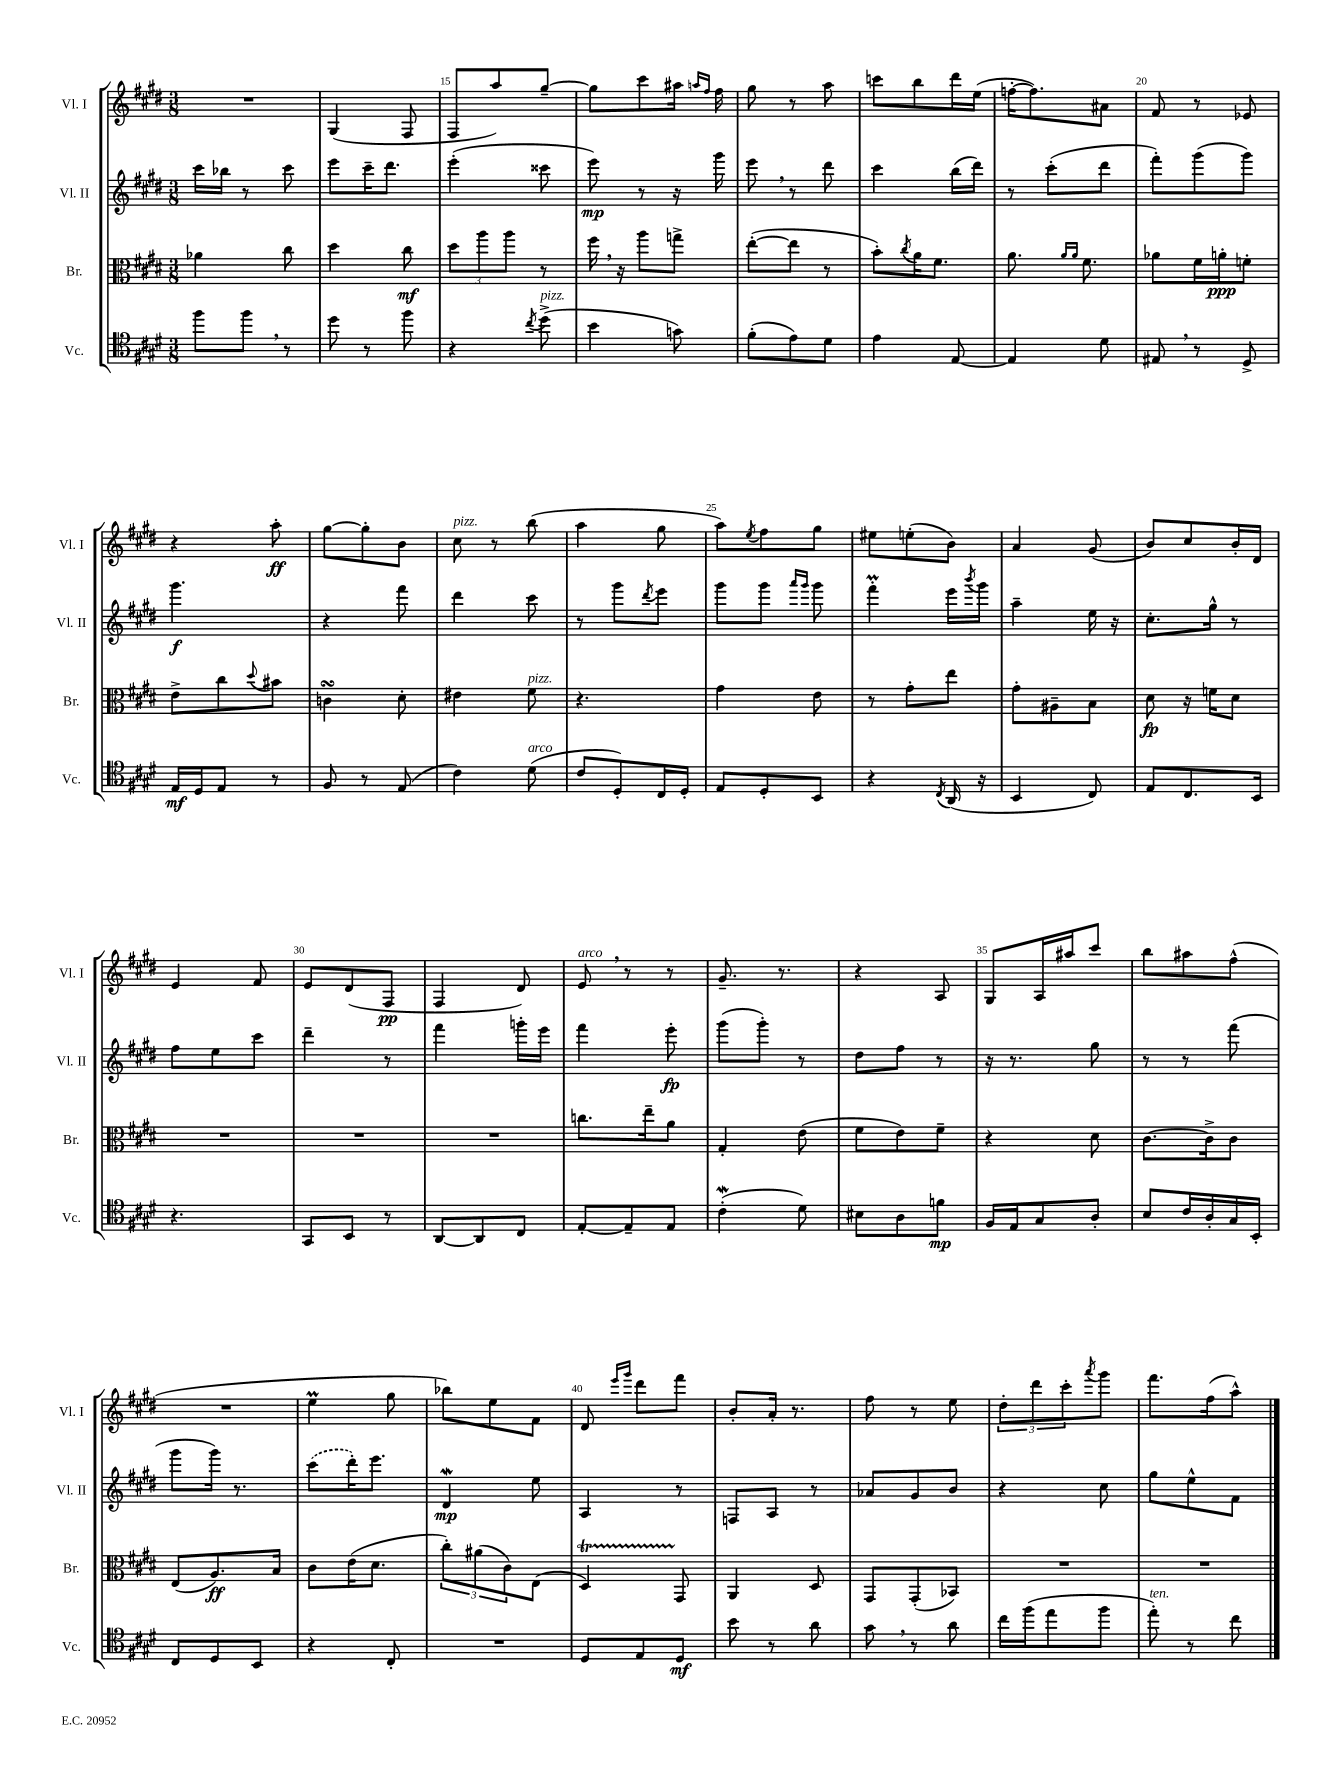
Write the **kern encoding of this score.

**kern	**dynam	**kern	**dynam	**kern	**dynam	**kern	**dynam
*part4	*part4	*part3	*part3	*part2	*part2	*part1	*part1
*staff4	*staff4	*staff3	*staff3	*staff2	*staff2	*staff1	*staff1
*I"Vc.	*	*I"Br.	*	*I"Vl. II	*	*I"Vl. I	*
*I'Vc.	*	*I'Br.	*	*I'Vl. II	*	*I'Vl. I	*
*clefC4	*	*clefC3	*	*clefG2	*	*clefG2	*
*k[f#c#g#d#]	*	*k[f#c#g#d#]	*	*k[f#c#g#d#]	*	*k[f#c#g#d#]	*
*M3/8	*	*M3/8	*	*M3/8	*	*M3/8	*
=13	=13	=13	=13	=13	=13	=13	=13
8ff#\L	.	4a-X\	.	16ccc#\LL	.	4.r	.
.	.	.	.	16bb-X\JJ	.	.	.
8ff#,\J	.	.	.	8r	.	.	.
8r	.	8cc#\	.	8ccc#\	.	.	.
=14	=14	=14	=14	=14	=14	=14	=14
8dd#\	.	4dd#\	.	8eee\L	.	(4G#/	.
8r	.	.	.	16ccc#~\K	.	.	.
.	.	.	.	8.ddd#\J	.	.	.
8ff#\	.	8cc#\	mf	.	.	8F#/	.
=15	=15	=15	=15	=15	=15	=15	=15
4r	.	12dd#\L	.	(4eee'\	.	8F#/L	.
.	.	12aa\	.	.	.	.	.
.	.	.	.	.	.	8aa/)	.
.	.	12aa\J	.	.	.	.	.
8qcc#/	.	.	.	.	.	.	.
!LO:TX:a:i:t=pizz.	!	!	!	!	!	!	!
(8dd#^\	.	8r	.	8ccc##X\	.	[8gg#~/J	.
=16	=16	=16	=16	=16	=16	=16	=16
4b\	.	16ff#,\	.	8eee\)	mp	8gg#\L]	.
.	.	16r	.	.	.	.	.
.	.	8aa\L	.	8r	.	8ccc#\	.
8gn\)	.	8ggn^\J	.	16r	.	16aa#X\Jk	.
.	.	.	.	.	.	16qqaan/LL	.
.	.	.	.	.	.	16qqff#/JJ	.
.	.	.	.	16ggg#\	.	16ff#\	.
=17	=17	=17	=17	=17	=17	=17	=17
(8f#'\L	.	([8ee'\L	.	8eee,\	.	8gg#\	.
8e\)	.	8ee\J]	.	8r	.	8r	.
8d#\J	.	8r	.	8ddd#\	.	8aa\	.
=18	=18	=18	=18	=18	=18	=18	=18
4e\	.	8b'\L)	.	4ccc#\	.	8cccn\L	.
.	.	8qcc#/	.	.	.	.	.
.	.	16a\K	.	.	.	8bb\	.
.	.	8.f#\J	.	.	.	.	.
[8E/	.	.	.	(16bb\LL	.	16ddd#\L	.
.	.	.	.	16ddd#\JJ)	.	(16ee\JJ	.
=19	=19	=19	=19	=19	=19	=19	=19
4E/]	.	8.a\	.	8r	.	[16ffn'\KL	.
.	.	.	.	.	.	8.ff\])	.
.	.	.	.	(8ccc#'\L	.	.	.
.	.	16qqa/LL	.	.	.	.	.
.	.	16qqa/JJ	.	.	.	.	.
.	.	8.f#\	.	.	.	.	.
8d#\	.	.	.	8ddd#\J	.	8a#X\J	.
=20	=20	=20	=20	=20	=20	=20	=20
8E#X,/	.	8a-X\L	.	8fff#'\L)	.	8f#/	.
8r	.	16f#\L	.	(8ggg#\	.	8r	.
.	.	16an'\J	ppp	.	.	.	.
8D#^/	.	8fn'\J	.	8ggg#\J)	.	8e-X/	.
!!LO:LB:g=z
=21	=21	=21	=21	=21	=21	=21	=21
16E/LL	mf	8e^\L	.	4.ggg#\	f	4r	.
16D#/J	.	.	.	.	.	.	.
8E/J	.	8cc#\	.	.	.	.	.
.	.	8qqdd#/	.	.	.	.	.
8r	.	8b#X\J	.	.	.	8aa'\	ff
=22	=22	=22	=22	=22	=22	=22	=22
8F#/	.	4cnsSSs\	.	4r	.	[8gg#\L	.
8r	.	.	.	.	.	8gg#'\]	.
(8E/	.	8d#'\	.	8fff#\	.	8b\J	.
=23	=23	=23	=23	=23	=23	=23	=23
!	!	!	!	!	!	!LO:TX:a:i:t=pizz.	!
4c#\)	.	4e#X\	.	4ddd#\	.	8cc#\	.
.	.	.	.	.	.	8r	.
!	!	!LO:TX:a:i:t=pizz.	!	!	!	!	!
!LO:TX:a:i:t=arco	!	!	!	!	!	!	!
(8d#\	.	8f#\	.	8ccc#\	.	(8bb\	.
=24	=24	=24	=24	=24	=24	=24	=24
8c#/L	.	4.r	.	8r	.	4aa\	.
8D#'/)	.	.	.	8ggg#\L	.	.	.
.	.	.	.	8qddd#/	.	.	.
16C#/L	.	.	.	8eee\J	.	8gg#\	.
16D#'/JJ	.	.	.	.	.	.	.
=25	=25	=25	=25	=25	=25	=25	=25
8E/L	.	4g#\	.	8ggg#\L	.	8aa\L)	.
.	.	.	.	.	.	8qee/	.
8D#'/	.	.	.	8ggg#\J	.	8ff#\	.
.	.	.	.	16qqaaa/LL	.	.	.
.	.	.	.	16qqggg#/JJ	.	.	.
8BB/J	.	8e\	.	8ggg#\	.	8gg#\J	.
=26	=26	=26	=26	=26	=26	=26	=26
4r	.	8r	.	4fff#M'\	.	8ee#X\L	.
.	.	8g#'\L	.	.	.	(8een'\	.
8qC#/	.	.	.	.	.	.	.
(16AA/	.	8ee\J	.	16eee\LL	.	8b\J)	.
.	.	.	.	8qbbb/	.	.	.
16r	.	.	.	16ggg#\JJ	.	.	.
=27	=27	=27	=27	=27	=27	=27	=27
4BB/	.	8g#'\L	.	4aa~\	.	4a/	.
.	.	8A#X~\	.	.	.	.	.
8C#/)	.	8B\J	.	16ee\	.	(8g#/	.
.	.	.	.	16r	.	.	.
=28	=28	=28	=28	=28	=28	=28	=28
8E/L	.	8d#\	fp	8.cc#'\L	.	8b/L)	.
8.C#/	.	16r	.	.	.	8cc#/	.
.	.	16fn\KL	.	16gg#^^\Jk	.	.	.
.	.	8d#\J	.	8r	.	16b'/L	.
16BB/Jk	.	.	.	.	.	16d#/JJ	.
!!LO:LB:g=z
=29	=29	=29	=29	=29	=29	=29	=29
4.r	.	4.r	.	8ff#\L	.	4e/	.
.	.	.	.	8ee\	.	.	.
.	.	.	.	8ccc#\J	.	8f#/	.
=30	=30	=30	=30	=30	=30	=30	=30
8GG#/L	.	4.r	.	4ddd#~\	.	8e/L	.
8BB/J	.	.	.	.	.	(8d#/	.
8r	.	.	.	8r	.	8F#/J	pp
=31	=31	=31	=31	=31	=31	=31	=31
[8AA/L	.	4.r	.	4fff#\	.	4F#/	.
8AA/]	.	.	.	.	.	.	.
8C#/J	.	.	.	16gggn'\LL	.	8d#/)	.
.	.	.	.	16eee\JJ	.	.	.
=32	=32	=32	=32	=32	=32	=32	=32
!	!	!	!	!	!	!LO:TX:a:i:t=arco	!
[8E'/L	.	8.ccn\L	.	4fff#\	.	8e,/	.
8E~/]	.	.	.	.	.	8r	.
.	.	16ee~\k	.	.	.	.	.
8E/J	.	8a\J	.	8eee'\	fp	8r	.
=33	=33	=33	=33	=33	=33	=33	=33
(4c#W'\	.	4G#'/	.	(8ggg#\L	.	8.g#~/	.
.	.	.	.	8ggg#'\J)	.	.	.
.	.	.	.	.	.	8.r	.
8d#\)	.	(8e\	.	8r	.	.	.
=34	=34	=34	=34	=34	=34	=34	=34
8B#X\L	.	8f#\L	.	8dd#\L	.	4r	.
8A\	.	8e\)	.	8ff#\J	.	.	.
8fn\J	mp	8f#~\J	.	8r	.	8A/	.
=35	=35	=35	=35	=35	=35	=35	=35
16F#/LL	.	4r	.	16r	.	8G#/L	.
16E/J	.	.	.	8.r	.	.	.
8G#/	.	.	.	.	.	16A/L	.
.	.	.	.	.	.	16aa#X/J	.
8A'/J	.	8d#\	.	8gg#\	.	8ccc#/J	.
=36	=36	=36	=36	=36	=36	=36	=36
8B/L	.	[8.c#\L	.	8r	.	8bb\L	.
16c#/L	.	.	.	8r	.	8aa#X\	.
16A'/	.	16c#^\k]	.	.	.	.	.
16G#/	.	8c#\J	.	(8fff#\	.	(8ff#^^\J	.
16BB'/JJ	.	.	.	.	.	.	.
!!LO:LB:g=z
=37	=37	=37	=37	=37	=37	=37	=37
8C#/L	.	(8E/L	.	8ggg#\L	.	4.r	.
8D#/	.	8.A/)	ff	16ggg#\Jk)	.	.	.
.	.	.	.	8.r	.	.	.
8BB/J	.	.	.	.	.	.	.
.	.	16B/Jk	.	.	.	.	.
=38	=38	=38	=38	=38	=38	=38	=38
4r	.	8c#\L	.	(8ccc#\L	.	4eeM\	.
.	.	(16e\K	.	16ddd#'\K)	.	.	.
.	.	8.d#\J	.	8.eee\J	.	.	.
8C#'/	.	.	.	.	.	8gg#\	.
=39	=39	=39	=39	=39	=39	=39	=39
4.r	.	12cc#'\L)	.	4d#W/	mp	8bb-X\L)	.
.	.	(12a#X\	.	.	.	.	.
.	.	.	.	.	.	8ee\	.
.	.	12c#\)	.	.	.	.	.
.	.	(8E\J	.	8ee\	.	8f#\J	.
=40	=40	=40	=40	=40	=40	=40	=40
8D#/L	.	4D#t/)	.	4A/	.	8d#/	.
.	.	.	.	.	.	16qqeee/LL	.
.	.	.	.	.	.	16qqggg#/JJ	.
8E/	.	.	.	.	.	8ddd#\L	.
8D#/J	mf	8GG#/	.	8r	.	8fff#\J	.
=41	=41	=41	=41	=41	=41	=41	=41
8b\	.	4AA/	.	8Fn/L	.	8b'/L	.
8r	.	.	.	8A/J	.	16a'/Jk	.
.	.	.	.	.	.	8.r	.
8a\	.	8D#/	.	8r	.	.	.
=42	=42	=42	=42	=42	=42	=42	=42
8g#,\	.	8GG#/L	.	8a-X/L	.	8ff#\	.
8r	.	(8GG#'/	.	8g#/	.	8r	.
8a\	.	8BB-X/J)	.	8b/J	.	8ee\	.
=43	=43	=43	=43	=43	=43	=43	=43
16cc#\LL	.	4.r	.	4r	.	12dd#'\L	.
(16ff#\J	.	.	.	.	.	.	.
.	.	.	.	.	.	12ddd#\	.
8ee\	.	.	.	.	.	.	.
.	.	.	.	.	.	12ccc#'\	.
.	.	.	.	.	.	8qaaa/	.
8ff#\J	.	.	.	8cc#\	.	8ggg#\J	.
=44	=44	=44	=44	=44	=44	=44	=44
!LO:TX:a:i:t=ten.	!	!	!	!	!	!	!
8ee'\)	.	4.r	.	8gg#\L	.	8.fff#\L	.
8r	.	.	.	8ee^^\	.	.	.
.	.	.	.	.	.	(16ff#\k	.
8cc#\	.	.	.	8f#\J	.	8aa^^\J)	.
==	==	==	==	==	==	==	==
*-	*-	*-	*-	*-	*-	*-	*-
